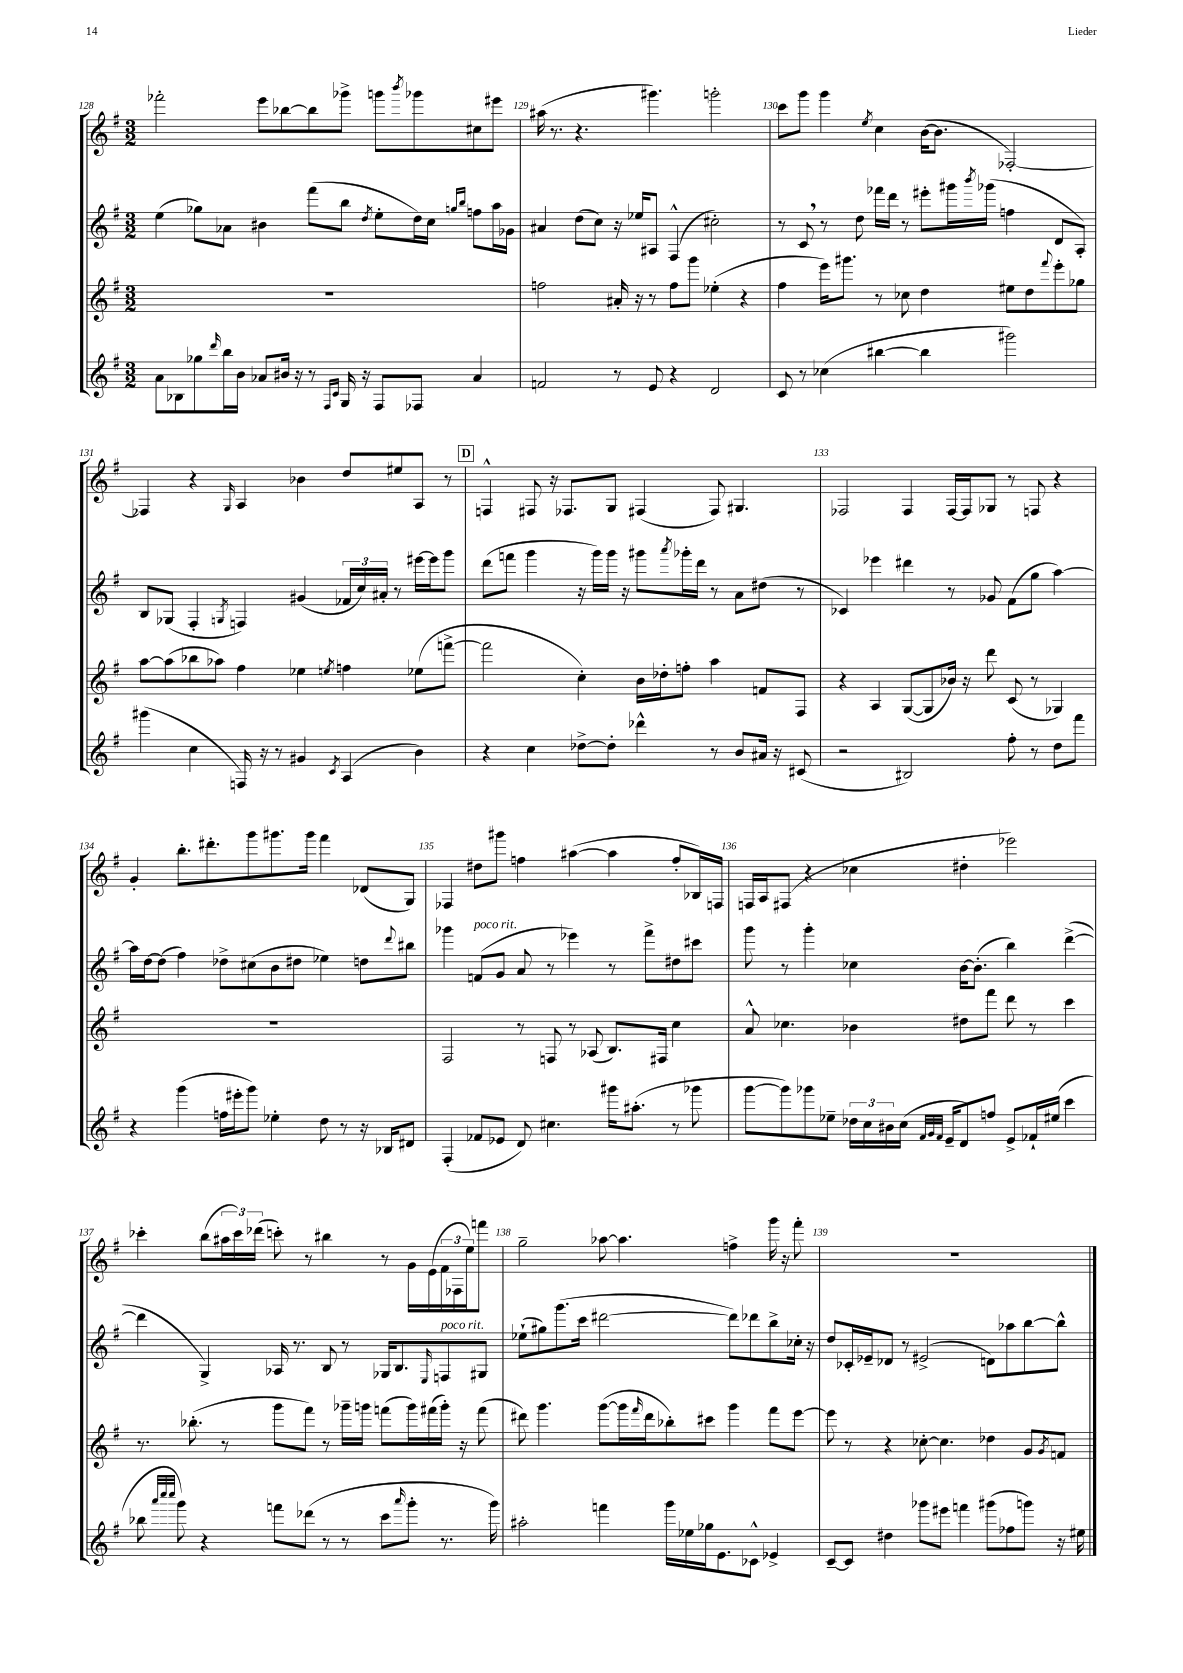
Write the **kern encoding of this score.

**kern	**kern	**kern	**kern
*part4	*part3	*part2	*part1
*staff4	*staff3	*staff2	*staff1
*clefG2	*clefG2	*clefG2	*clefG2
*k[f#]	*k[f#]	*k[f#]	*k[f#]
*M3/2	*M3/2	*M3/2	*M3/2
=128	=128	=128	=128
8a\L	1.r	(4ee\	2fff-X'\
8B-X\	.	.	.
8gg-X\	.	8gg-X\L)	.
16qqddd/	.	.	.
16bb\L	.	8a-X\J	.
16b\JJ	.	.	.
8a-X/L	.	4b#X\	8eee\L
16b#X/Jk	.	.	[8bb-X\
16r	.	.	.
8r	.	(8fff#\L	8bb-\]
16qqF#/LL	.	.	.
16qqc/JJ	.	.	.
16G/	.	8bb\J	8ggg-X^\J
16r	.	.	.
.	.	8qdd/	.
8F#/L	.	8ee'\L	8gggn\L
.	.	.	8qbbb/
8F-X/J	.	16dd\L)	8ggg-X\
.	.	16cc\JJ	.
.	.	16qqggn/LL	.
.	.	16qqbb/JJ	.
4a-/	.	8ffn\L	8cc#X\
.	.	16aa\L	8eee#X\J
.	.	16g-X\JJ	.
=129	=129	=129	=129
2fn/	2ffn\	4a#X/	(16aa#X\
.	.	.	8.r
.	.	(8dd\L	4.r
.	.	8cc\J)	.
8r	16a#X'/	16r	.
.	16r	16ee-X/KL	.
8e/	8r	8A#X/J	4.ggg#X\)
4r	8ff\L	(4F#^^/	.
.	8ggg\J	.	.
2d/	(4ee-X'\	2cc#X'\)	2gggn'\
.	4r	.	.
=130	=130	=130	=130
8c/	4ff#\	8r	8ccc\L
8r	.	8c,/	8ggg\J
(4cc-X\	16eee\KL)	8r	4ggg\
.	8.ggg#X\J	.	.
.	.	8dd\	.
.	.	.	8qee/
[4bb#X\	8r	16fff-X\LL	4cc\
.	.	16ddd\JJ	.
.	8cc-X\	8r	.
4bb#\]	4dd\	8eee#X'\L	([16b\KL
.	.	.	8.b\J]
.	.	16ggg#X\L	.
.	.	8qbbb/	.
.	.	(16ggg-X\JJ	.
2ggg#X\)	8ee#X\L	4ffn\	[2F-X'/)
.	8dd\	.	.
.	8qqfff#/	.	.
.	8eee'\	8d/L	.
.	8gg-X\J	8A'/J)	.
!!LO:LB:g=z
=131	=131	=131	=131
(4ggg#X\	[8aa\L	8B/L	4F-X/]
.	(8aa\]	(8G-X/J	.
4cc\	8bb-X\	4F#'/	4r
.	8aa-X\J)	.	.
.	.	8qGn/	16qqG/
16Fn/)	4ff#\	4Fn/)	4A/
16r	.	.	.
8r	.	.	.
4g#X/	4ee-X\	(4g#X/	4b-X\
8qc/	8qeen/	.	.
(4A/	4ffn\	24f-X/LL	8dd/L
.	.	24cc/)	.
.	.	24a#X'/JJ	.
.	.	8r	8ee#X/
4b\)	(8ee-X\L	[16eee#X\LL	8A/J
.	.	16eee#\J]	.
.	[8fffn^\J	8ggg\J	8r
!!LO:REH:place=s1:t=D
=132	=132	=132	=132
4r	2fff\]	(8ddd\L	4Fn^^/
.	.	8fffn\J	.
4cc\	.	4ggg\	8F#X/
.	.	.	16r
.	.	.	8.F-X/L
[8dd-X^\L	4cc'\)	16r	.
.	.	16ggg\LL)	.
8dd-'\J]	.	16ggg\JJ	8G/J
.	.	16r	.
4ddd-X^^\	16b\LL	8ggg#X\L	(4F#X/
.	16dd-X'\J	.	.
.	.	8qaaa/	.
.	8ffn'\J	16ggg-X'\L	.
.	.	16ddd\JJ	.
8r	4aa\	8r	8F#/)
8b/L	.	8a\L	4.G#X/
16a#X/Jk	8fn/L	(8dd#X\J	.
16r	.	.	.
(8c#X/	8F#/J	8r	.
=133	=133	=133	=133
2r	4r	4c-X/)	2F-X/
.	4A/	4eee-X\	.
2B#X/)	([8G/L	4ddd#X\	4F-/
.	8G/]	.	.
.	16b-X/Jk)	8r	[16F-/LL
.	16r	.	16F-/J]
.	8ddd\	8g-X/	8G-X/J
8ff#'\	(8c/	(8f#\L	8r
8r	8r	8gg\J	8Fn/
8dd\L	4G-X/)	[4aa\)	4r
8fff#\J	.	.	.
!!LO:LB:g=z
=134	=134	=134	=134
4r	1.r	16aa\LL]	4g'/
.	.	[16dd\J	.
.	.	(8dd\J]	.
(4ggg\	.	4ff#\)	8.bb'\L
.	.	.	8.ddd#X'\
16ffn\LL	.	8dd-X^\L	.
16eee#X'\J	.	.	.
8ggg\J)	.	(8cc#X\	8ggg\
4ee-X'\	.	8b\	8.ggg#X\
.	.	8dd#X\J	.
.	.	.	16ggg#\Jk
8dd\	.	4ee-X\)	4fff#\
8r	.	.	.
16r	.	8ddn\L	(8d-X/L
16B-X/KL	.	.	.
.	.	8qqddd/	.
8d#X/J	.	8bb#X\J	8G/J)
=135	=135	=135	=135
(4F#'/	2F#/	4ggg-X\	4F-X/
!	!	!LO:TX:a:i:t=poco rit.	!
8f-X/L	.	(8fn/L	8dd#X\L
8e-X/J	.	8g/J	8ggg#X\J
8d/)	8r	8a/	4ffn\
4.cc#X\	8Fn/	8r	.
.	8r	4eee-X\)	([4aa#X\
.	(8A-X/	.	.
16ggg#X\KL	8.B/L)	8r	4aa#\]
(8.aa#X'\J	.	.	.
.	.	8fff#^\L	.
.	16F#X/Jk	.	.
8r	4cc\	8dd#X\	8ff'/L
8ggg-X\	.	8ccc#X\J	16B-X/L)
.	.	.	16Fn/JJ
=136	=136	=136	=136
[8ggg\L	8a^^/	8ggg\	16Fn/LL
.	.	.	16A/J
8ggg\])	4.cc-X\	8r	(8F#X/J
8ggg-X\	.	4ggg'\	4r
8ee-X~\J	.	.	.
24dd-X\LL	4b-X\	4cc-X\	4cc-X\
24cc\	.	.	.
24b#X\	.	.	.
(16cc\JJ	.	.	.
32qqf#/LLL	.	.	.
32qqg/	.	.	.
32qqf#/JJJ	.	.	.
16e~/KL	.	.	.
8d/)	8dd#X\L	[16b\KL	4dd#X'\
.	.	(8.b'\J]	.
8ffn/J	8fff#\J	.	.
8e^/L	8ddd\	4bb\)	2eee-X\)
16f-X`/L	8r	.	.
(16ee#X/JJ	.	.	.
4ccc\	4ccc\	([4ddd^\	.
!!LO:LB:g=z
=137	=137	=137	=137
8bb-X\	8.r	4ddd\]	4ccc-X'\
32qqaaa/LLL	.	.	.
32qqcccc/	.	.	.
32qqcccc/JJJ	.	.	.
8ggg\)	.	.	.
.	(8.bb-X'\	.	.
4r	.	4G^/)	(8bb\L
.	8r	.	24aa#X\L
.	.	.	24ccc-\)
.	.	.	(24ddd-X\JJ
8fffn\L	8ggg\L	16A-X/	8cccn'\)
.	.	8.r	.
(8ddd-X\J	8fff#\J)	.	8r
8r	8r	8B/	4bb#X\
8r	16ggg-X~\LL	8r	.
.	16gggn\JJ	.	.
8ccc\L	(8fffn\L	16G-X/KL	8r
.	.	8.B/	.
16qqaaa/	.	.	.
8ggg'\J	16ggg\L)	.	16g\LL
.	(16fff#X\	.	(16e\
.	.	16qqE/	.
!	!	!LO:TX:a:i:t=poco rit.	!
8.r	16ggg'\JJ)	8Fn/	24f#\
.	.	.	24F-X\
.	16r	.	.
.	.	.	24ee\J)
.	(8fff#\	8G#X/J	8fffn\J
16ggg\)	.	.	.
=138	=138	=138	=138
2aa#X'\	8ddd#X\)	(8ee-X`\L	2gg~\
.	4.ggg\	8gg#X\)	.
.	.	(8.ggg\	.
.	.	16ccc\Jk	.
4fffn\	([8ggg\L	[2ddd#X\	[8aa-X\
.	16ggg\L]	.	4.aa-\]
.	16qqfff#/	.	.
.	16ddd#\J	.	.
16ggg\LL	8bb-X'\)	.	.
16ee-X\	.	.	.
16gg-X\J	8ccc#X\J	.	.
8.e\	.	.	.
.	4ggg\	8ddd#\L])	4ffn^\
8c-X^^\J	.	8ddd-X\	.
4e-X^/	8fff#\L	8bb^\	16ggg\
.	.	.	16r
.	[8eee\J	16cc-X'\Jk	8fff#'\
.	.	16r	.
=139	=139	=139	=139
[8c~/L	8eee\]	8dd/L	1.r
8c/J]	8r	16c-X'/L	.
.	.	16e-X~/J	.
4dd#X\	4r	8d-X/J	.
.	.	8r	.
8ggg-X\L	[8cc-X'\	(2e#X^/	.
8eee#X\J	4.cc-\]	.	.
4fffn\	.	.	.
(8ggg#X\L	4dd-X\	8dn\L)	.
8ff-X\	.	8aa-X\	.
8gggn\J)	8g/L	[8bb\	.
.	8qg/	.	.
16r	8fn/J	8bb^^\J]	.
16ee#X\	.	.	.
==	==	==	==
*-	*-	*-	*-
